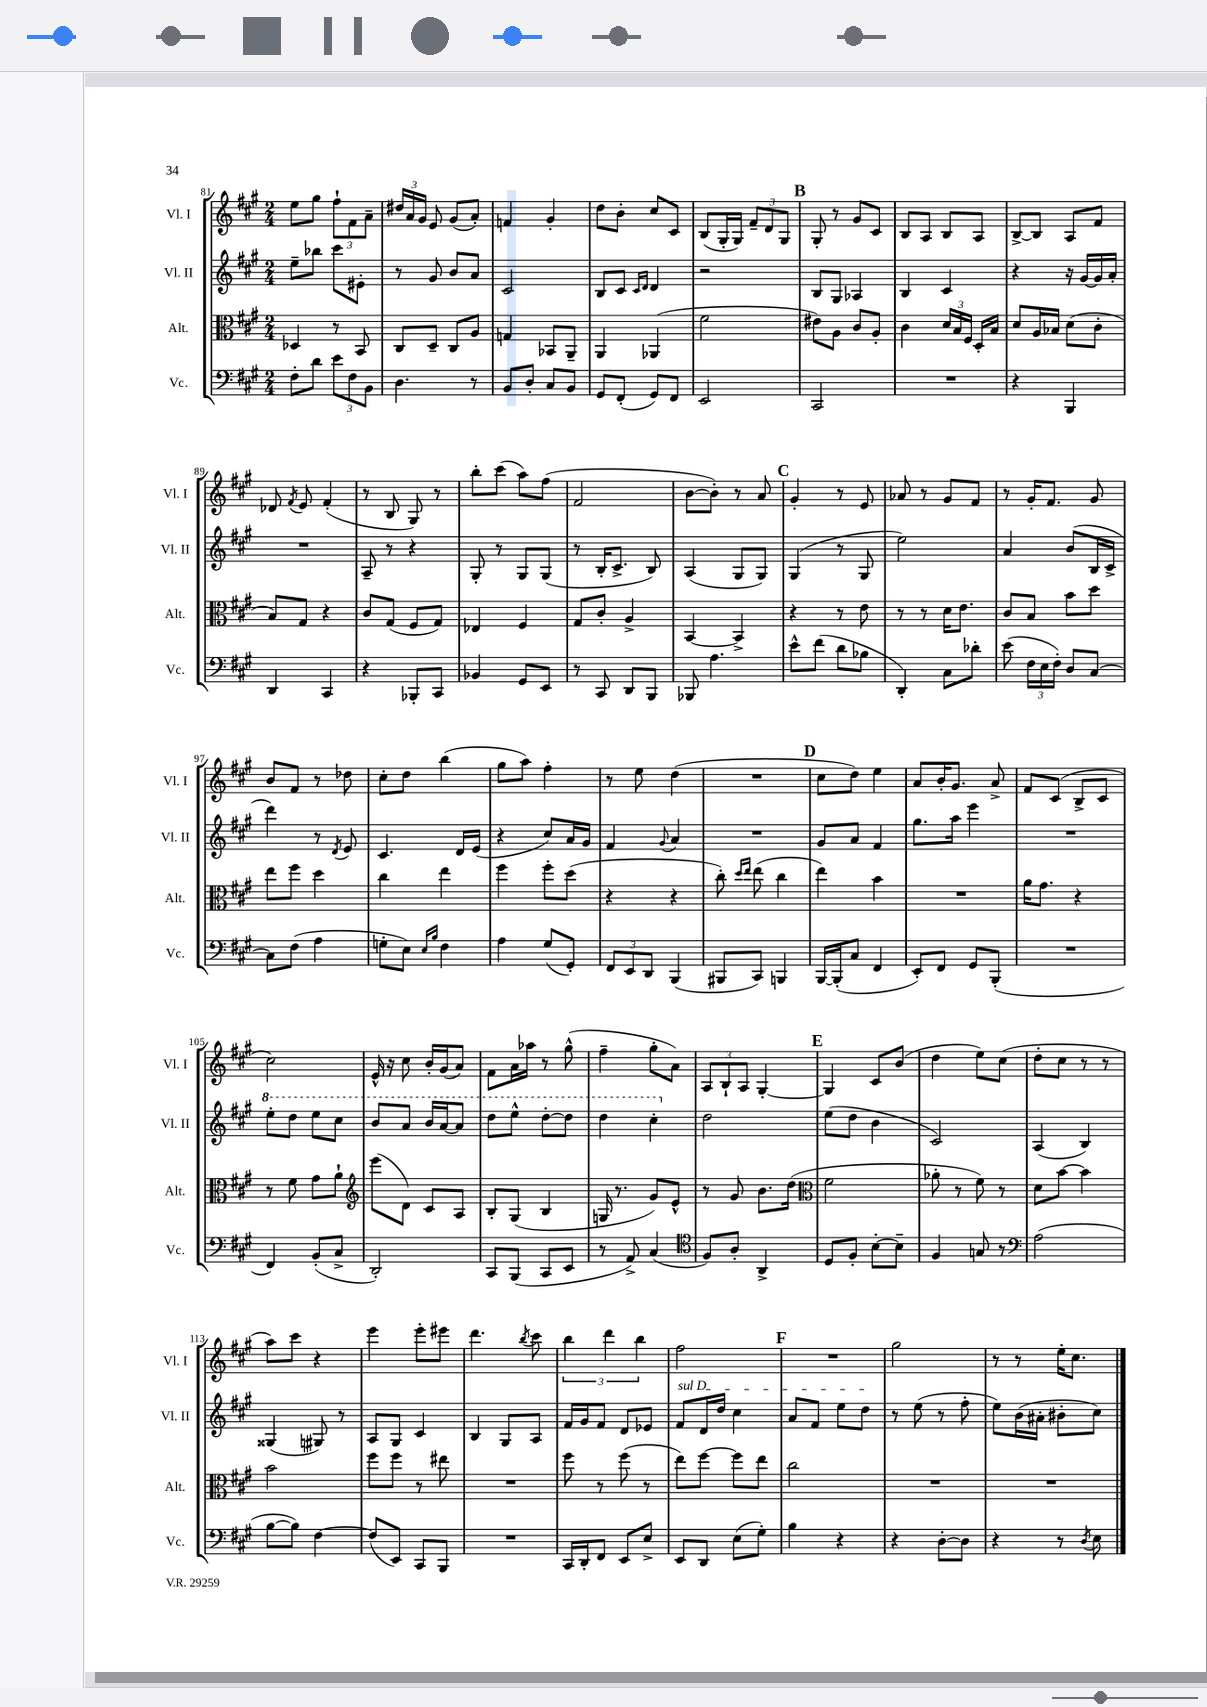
<<
\new StaffGroup <<
\new Staff = "s0" \with { instrumentName = "Vl. I" shortInstrumentName = "Vl. I" } {
    \clef treble \key a \major \numericTimeSignature \time 2/4
    \autoBeamOff e''8[ gis''8] \tuplet 3/2 { fis''8[-! fis'8 a'8]-- } |
    \tuplet 3/2 { dis''16[ a'16 gis'16] } e'8 gis'8[( a'8]-.) |
    f'4 gis'4-. |
    d''8[ b'8]-. cis''8[ cis'8] |
    b8[( gis16-. gis16]) \tuplet 3/2 { fis'8[-- d'8 gis8] } |
    \mark \markup { \bold "B" } gis8-. r8 gis'8[ cis'8] |
    b8[ a8] b8[ a8] |
    b8[~-> b8] a8[ fis'8] |
    des'8 \acciaccatura { fis'8 } e'8 fis'4-.( |
    r8 b8 gis8) r8 |
    b''8[-. cis'''8]( a''8[) fis''8]( |
    fis'2 |
    b'8[~ b'8]-.) r8 a'8 |
    \mark \markup { \bold "C" } gis'4-. r8 e'8 |
    aes'8 r8 gis'8[ fis'8] |
    r8 gis'16[-. fis'8.] gis'8 |
    b'8[ fis'8] r8 des''8 |
    cis''8[-. d''8] b''4( |
    gis''8[ a''8]) fis''4-. |
    r8 e''8 d''4( |
    R2 |
    \mark \markup { \bold "D" } cis''8[ d''8]) e''4 |
    a'8[ b'16-. gis'8.] a'8-> |
    fis'8[ cis'8]( b8[-> cis'8] |
    cis''2) |
    e'16-^ r16 cis''8 b'16[-. gis'16( a'8]) |
    fis'8[ a'16 aes''16] r8 gis''8-^( |
    fis''4-- gis''8[-. a'8]) |
    \tuplet 3/2 { a8[ b8-! a8] } gis4~-. |
    \mark \markup { \bold "E" } gis4 cis'8[ b'8]( |
    d''4 e''8[) cis''8]( |
    d''8[-. cis''8] r8 r8 |
    a''8[) cis'''8] r4 |
    e'''4 e'''8[-. eis'''8] |
    d'''4. \acciaccatura { b''8 } cis'''8 |
    \tuplet 3/2 { b''4 d'''4 b''4 } |
    fis''2 |
    \mark \markup { \bold "F" } R2 |
    gis''2 |
    r8 r8 e''16[-. cis''8.] \bar "|." |
}
\new Staff = "s1" \with { instrumentName = "Vl. II" shortInstrumentName = "Vl. II" } {
    \clef treble \key a \major \numericTimeSignature \time 2/4
    \autoBeamOff e''8[-- bes''8] cis'''8[ eis'8]-. |
    r8 gis'8 b'8[ a'8] |
    cis'2 |
    b8[ cis'8] \grace { cis'16[ d'16] } d'4 |
    r2 |
    \mark \markup { \bold "B" } b8[ gis8] aes4 |
    b4 cis'4 |
    r4 r16 gis'16[~ gis'16 a'16]-. |
    R2 |
    a8-- r8 r4 |
    gis8-. r8 gis8[ gis8]( |
    r8 b16[-. cis'8.]-> b8) |
    a4( gis8[ gis8]) |
    \mark \markup { \bold "C" } gis4( r8 gis8 |
    e''2) |
    a'4 b'8[( b16 cis'16]-> |
    d'''4) r8 \acciaccatura { d'8 } e'8 |
    cis'4. d'16[ e'16]( |
    r4 cis''8[) a'16 gis'16] |
    fis'4 \appoggiatura { gis'8 } a'4 |
    R2 |
    \mark \markup { \bold "D" } gis'8[ a'8] fis'4 |
    gis''8.[ a''16] e'''4 |
    R2 |
    \ottava #1 e'''8[-. d'''8] e'''8[ cis'''8] |
    b''8[ a''8] b''16[ a''16~ a''8] |
    d'''8[ e'''8]-^ d'''8[~-. d'''8] |
    d'''4 cis'''4-. \ottava #0 |
    d''2 |
    \mark \markup { \bold "E" } e''8[( d''8] b'4 |
    cis'2) |
    a4( b4) |
    gisis4( gis8) r8 |
    a8[ gis8] cis'4 |
    b4 gis8[ a8] |
    fis'16[ gis'16 fis'8] d'8[ ees'8] |
    \once \override TextSpanner.bound-details.left.text = \markup { \italic "sul D" } fis'8[\startTextSpan d'16 d''16] cis''4 |
    \mark \markup { \bold "F" } a'8[ fis'8] e''8[ d''8]\stopTextSpan |
    r8 e''8( r8 fis''8-. |
    e''8[) b'16( ais'16]-. bis'8[-. cis''8]) \bar "|." |
}
\new Staff = "s2" \with { instrumentName = "Alt." shortInstrumentName = "Alt." } {
    \clef alto \key a \major \numericTimeSignature \time 2/4
    \autoBeamOff des4 r8 b,8 |
    cis8[ d8]-- cis8[ a8] |
    g4 bes,8[ a,8]-- |
    a,4 aes,4( |
    fis'2 |
    \mark \markup { \bold "B" } eis'8[) a8] cis'8[ a8]-. |
    cis'4 \tuplet 3/2 { d'16[ b16 fis16] } d16[-. b16] |
    d'8[ a16 bes16] d'8[( cis'8]-. |
    b8[) gis8] r4 |
    cis'8[ gis8]( fis8[ gis8]) |
    ees4 fis4 |
    gis8[ cis'8]-. a4-> |
    b,4~ b,4-> |
    \mark \markup { \bold "C" } r4 r8 e'8 |
    r8 r8 d'16[ e'8.] |
    cis'8[ b8] b'8[ d''8] |
    e''8[ fis''8] d''4 |
    cis''4 e''4 |
    fis''4 fis''8[-. d''8]( |
    r4 r4 |
    cis''8-.) \grace { d''16[ e''16] } e''8( cis''4 |
    \mark \markup { \bold "D" } e''4) b'4 |
    R2 |
    a'16[ gis'8.] r4 |
    r8 fis'8 gis'8[ a'8]-! |
    \clef treble e'''8[( d'8]) cis'8[ a8] |
    b8[-. gis8]( b4 |
    g16 r8. gis'8[) e'8]-^ |
    r8 gis'8 b'8.[ d''16]( |
    \mark \markup { \bold "E" } \clef alto fis'2 |
    aes'8-. r8 fis'8) r8 |
    d'8[ b'8]~ b'4 |
    b'2 |
    fis''8[ fis''8] r8 eis''8 |
    R2 |
    fis''8 r8 fis''8( r8 |
    e''8[) fis''8]~ fis''8[ e''8] |
    \mark \markup { \bold "F" } cis''2 |
    R2 |
    R2 \bar "|." |
}
\new Staff = "s3" \with { instrumentName = "Vc." shortInstrumentName = "Vc." } {
    \clef bass \key a \major \numericTimeSignature \time 2/4
    \autoBeamOff fis8[-. d'8] \tuplet 3/2 { e'8[ fis8 b,8] } |
    d4. r8 |
    b,8[ d8]-. cis8[ b,8] |
    gis,8[ fis,8]-.( gis,8[) fis,8] |
    e,2 |
    \mark \markup { \bold "B" } cis,2 |
    R2 |
    r4 b,,4 |
    d,4 cis,4 |
    r4 bes,,8[-. cis,8] |
    bes,4 gis,8[ e,8] |
    r8 cis,8 d,8[ b,,8] |
    bes,,8 a4. |
    \mark \markup { \bold "C" } e'8[-^ fis'8]( d'8[ bes8] |
    d,4-.) cis8[ des'8]-. |
    e'8( \tuplet 3/2 { fis16[ e16 fis16]-.) } d8[ cis8]~ |
    cis8[ fis8]( a4 |
    g8[-. e8]) \grace { e16[ b16] } fis4 |
    a4 gis8[( gis,8]-.) |
    \tuplet 3/2 { fis,8[ e,8 d,8] } b,,4( |
    bis,,8[ cis,8]) b,,4 |
    \mark \markup { \bold "D" } b,,16[~ b,,16-.( cis8] fis,4 |
    e,8[-.) fis,8] gis,8[ b,,8]-.( |
    R2 |
    fis,4) b,8[-.( cis8]-> |
    d,2-.) |
    cis,8[ b,,8]( cis,8[ e,8] |
    r8 a,8->) cis4( |
    \clef tenor fis8[) a8]-. a,4-> |
    \mark \markup { \bold "E" } d8[ fis8]-. b8[~-. b8]-- |
    fis4 g8 r8 |
    \clef bass a2( |
    b8[~ b8]) fis4~ |
    fis8[( e,8]) cis,8[ b,,8] |
    R2 |
    cis,16[ d,16-. fis,8] e,8[ e8]-> |
    e,8[ d,8] e8[( gis8]-.) |
    \mark \markup { \bold "F" } b4 r4 |
    r4 d8[~-. d8] |
    r4 r8 \acciaccatura { d8 } e8 \bar "|." |
}
>>
>>
\layout { \context { \Score currentBarNumber = #81 } }
